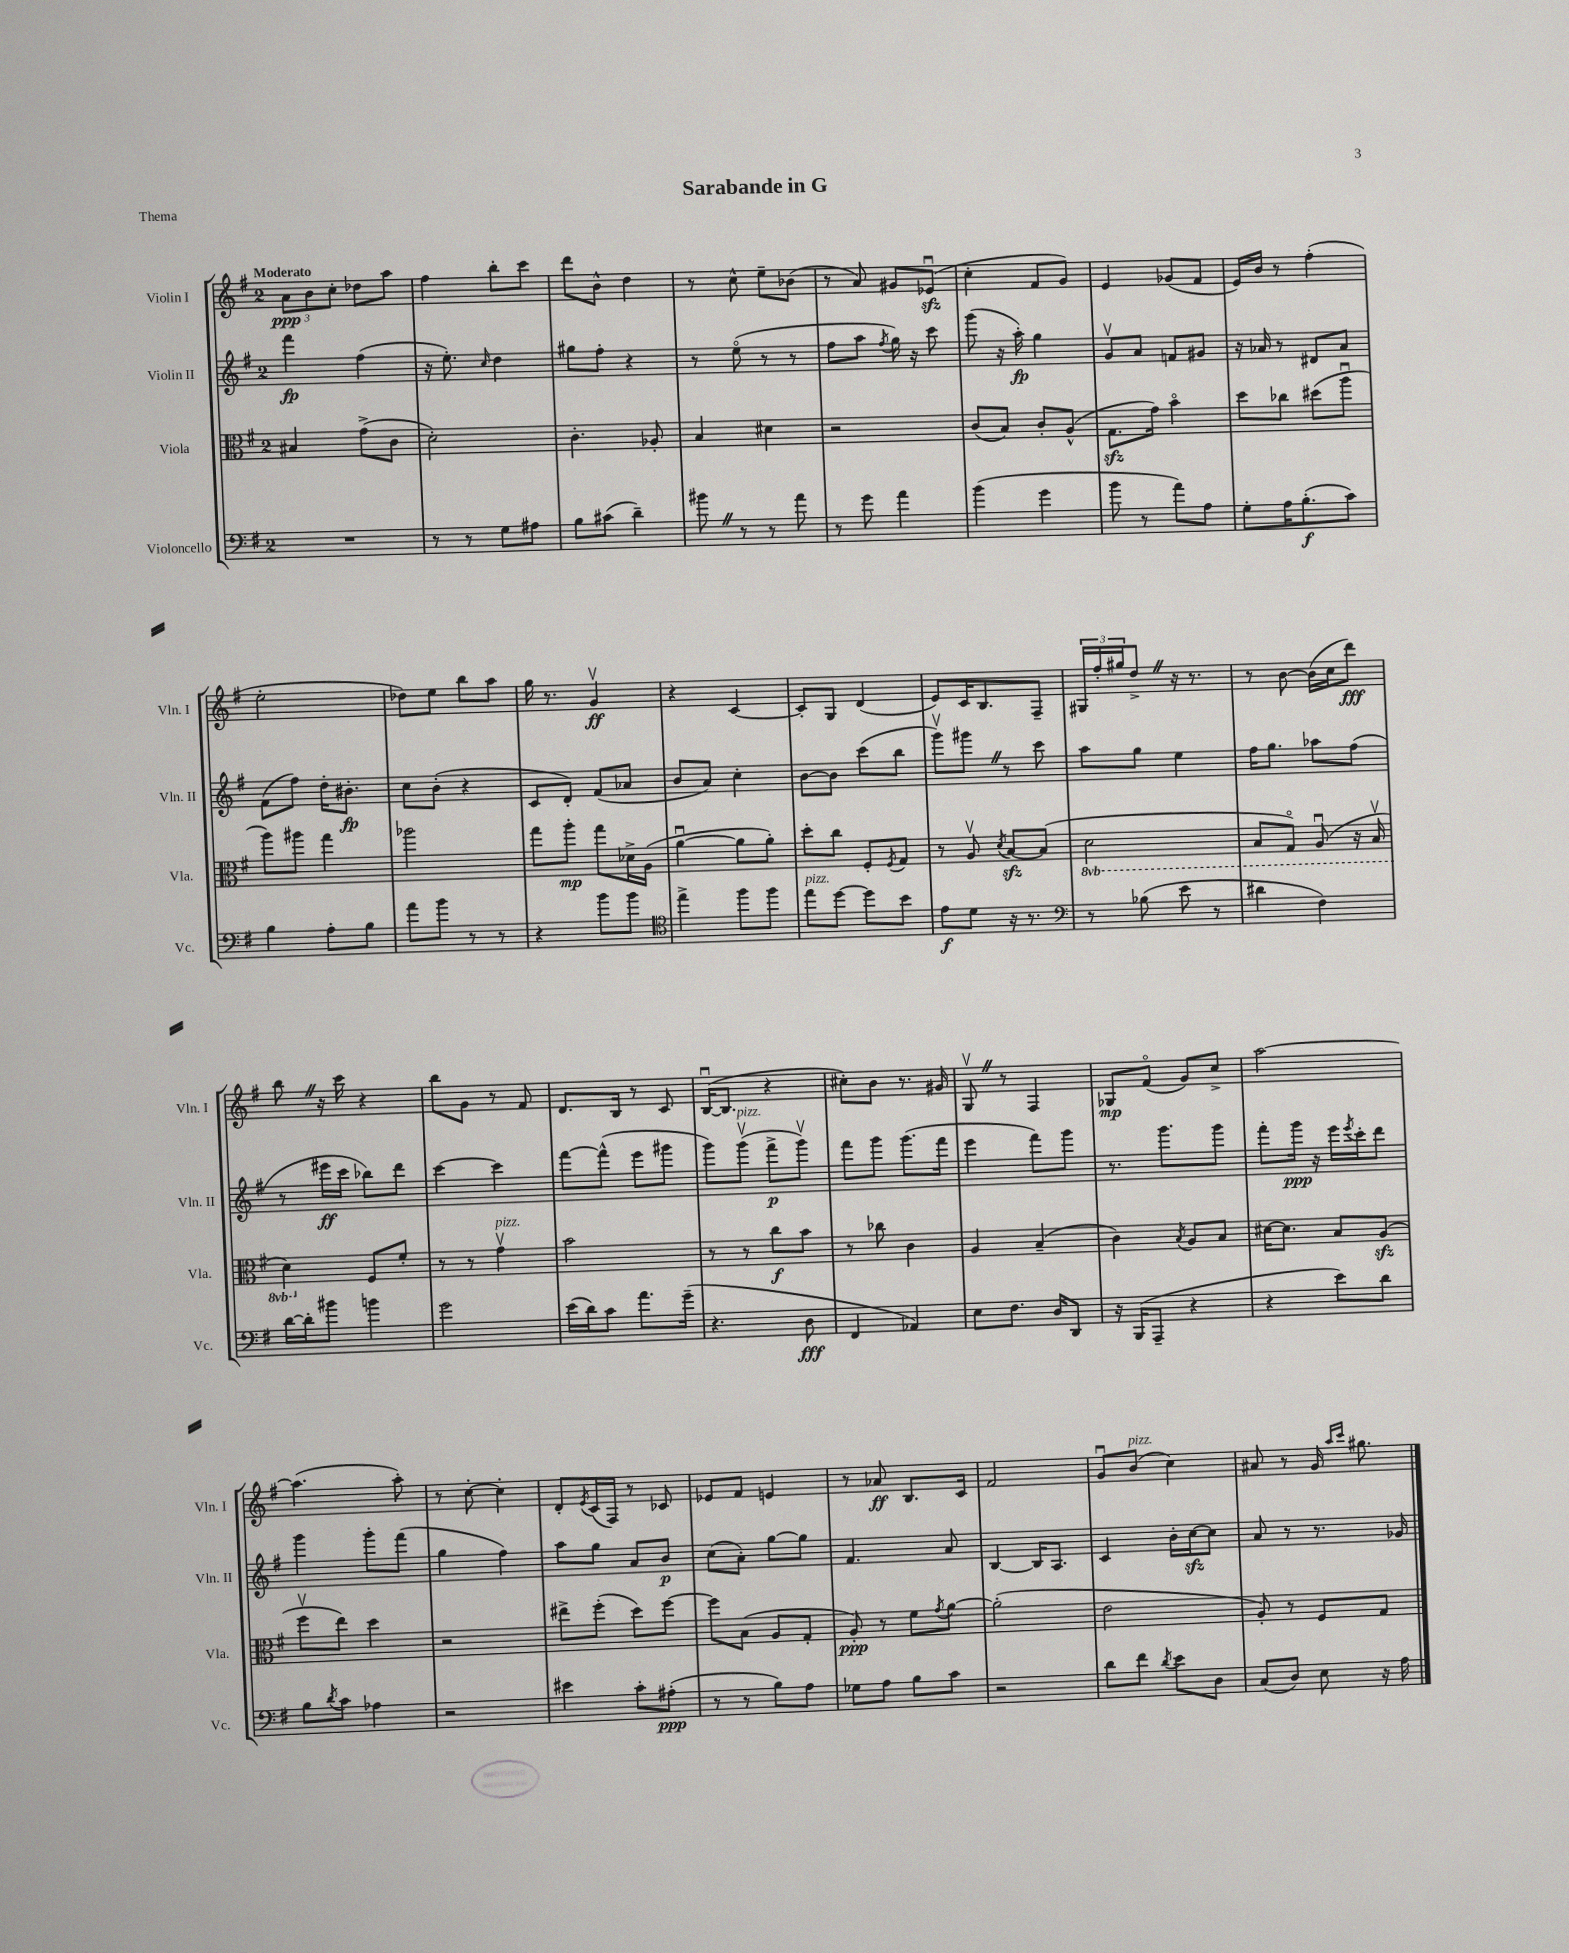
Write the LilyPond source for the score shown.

\header { title = "Sarabande in G" piece = "Thema" }
<<
\new StaffGroup <<
\new Staff = "s0" \with { instrumentName = "Violin I" shortInstrumentName = "Vln. I" } {
    \clef treble \key g \major \once \override Staff.TimeSignature.style = #'single-digit \time 2/4 \tempo "Moderato"
    \tuplet 3/2 { a'8\ppp b'8 c''8-. } des''8 a''8 |
    fis''4 b''8-. c'''8 |
    d'''8 b'8-^ d''4 |
    r8 c''8-^ e''8-- bes'8( |
    r8 a'8) gis'8 ees'8\downbow\sfz( |
    c''4-. fis'8 g'8) |
    e'4 ges'8( fis'8 |
    e'16) b'16 r8 fis''4-.( |
    e''2-. |
    des''8) e''8 b''8 a''8 |
    g''16 r8. g'4\upbow\ff |
    r4 c'4~ |
    c'8-. g8 d'4( |
    e'8) c'16 b8. fis8-- |
    \tuplet 3/2 { gis16 fis''16-. gis''16 } d''8-> \once \override BreathingSign.text = \markup { \musicglyph "scripts.caesura.straight" } \breathe r16 r8. |
    r8 b'8~ b'16( c''16 d'''8\fff) |
    b''8 \once \override BreathingSign.text = \markup { \musicglyph "scripts.caesura.straight" } \breathe r16 c'''16 r4 |
    b''8 g'8 r8 fis'8 |
    d'8. b16 r8 c'8 |
    b16~\downbow( b8. r4 |
    cis''8-.) b'8 r8. gis'16 |
    g8\upbow \once \override BreathingSign.text = \markup { \musicglyph "scripts.caesura.straight" } \breathe r8 fis4 |
    ges8\mp fis'8\flageolet( g'8) c''8-> |
    a''2~ |
    a''4.( a''8-.) |
    r8 c''8~-. c''4-. |
    d'8-. \acciaccatura { e'8 } c'16( fis16) r8 ces'8 |
    ees'8 fis'8 e'4 |
    r8 aes'8\ff b8. c'16 |
    fis'2 |
    g'8\downbow b'8^\markup { \italic "pizz." }( c''4) |
    ais'8 r8 g'16 \grace { a''16 c'''16 } gis''8. \bar "|." |
}
\new Staff = "s1" \with { instrumentName = "Violin II" shortInstrumentName = "Vln. II" } {
    \clef treble \key g \major \once \override Staff.TimeSignature.style = #'single-digit \time 2/4
    fis'''4\fp fis''4( |
    r16 e''8.-.) \grace { c''16 } d''4 |
    gis''8 fis''8-. r4 |
    r8 e''8\flageolet( r8 r8 |
    fis''8 a''8 \acciaccatura { fis''8 } g''16) r16 c'''8 |
    g'''8( r16 a''16-.\fp) g''4 |
    g'8\upbow a'8 f'8 gis'8 |
    r16 aes'16 r8 dis'8 aes'8 |
    fis'8( fis''8) d''16-. bis'8.-.\fp |
    c''8 b'8-.( r4 |
    c'8 d'8-.) fis'8( aes'8 |
    b'8 a'8) c''4-. |
    b'8~ b'8 c'''8( b''8 |
    g'''8\upbow) gis'''8 \once \override BreathingSign.text = \markup { \musicglyph "scripts.caesura.straight" } \breathe r8 c'''8 |
    a''8 g''8 e''4 |
    fis''16 g''8. aes''8 fis''8( |
    r8 eis'''16\ff c'''16 bes''8) d'''8 |
    c'''4~ c'''4 |
    fis'''8~ fis'''8-^( e'''8 gis'''8 |
    g'''8) g'''8\upbow^\markup { \italic "pizz." }( fis'''8->\p g'''8\upbow) |
    fis'''8 g'''8 g'''8.( fis'''16 |
    e'''4 fis'''8) g'''8 |
    r8. g'''8. g'''8 |
    fis'''8-. g'''16\ppp r16 e'''16 \acciaccatura { e'''8 } c'''16-. d'''8 |
    g'''4 g'''8-. fis'''8( |
    g''4 fis''4) |
    a''8 g''8 a'8 b'8\p |
    c''8( a'8-.) g''8~ g''8 |
    fis'4. a'8 |
    b4~ b16 a8. |
    c'4 b'16-. c''16~\sfz c''8 |
    a'8 r8 r8. ges'16 \bar "|." |
}
\new Staff = "s2" \with { instrumentName = "Viola" shortInstrumentName = "Vla." } {
    \clef alto \key g \major \once \override Staff.TimeSignature.style = #'single-digit \time 2/4 \set Staff.ottavationMarkups = #ottavation-simple-ordinals
    bis4 g'8->( c'8 |
    d'2-.) |
    c'4.-. aes8-. |
    b4 dis'4 |
    r2 |
    c'8( b8) c'8-. a8-^( |
    g8.\sfz g'16) b'4\flageolet |
    d''8 ces''8 dis''8( a''8\downbow |
    a''8) ais''8 g''4 |
    aes''2 |
    g''8 a''8-.\mp g''8 des'16-> a16( |
    a'4~\downbow a'8 a'8-.) |
    d''8-. c''8 fis8-. \acciaccatura { fis8 } g8 |
    r8 a8\upbow \acciaccatura { d'8 } b8~\sfz b8( |
    \ottava #-1 d2 |
    b,8 g,8\flageolet) a,8\downbow( r16 b,16\upbow |
    d4) \ottava #0 fis8 fis'8-. |
    r8 r8 g'4\upbow^\markup { \italic "pizz." } |
    b'2 |
    r8 r8 c''8\f b'8 |
    r8 ces''8 c'4 |
    a4 b4--( |
    c'4) \acciaccatura { b8 } a8 b8 |
    dis'16~ dis'8. b8 a8\sfz( |
    fis''8\upbow e''8) d''4 |
    r2 |
    eis''8-> fis''8-.( d''8) fis''8~ |
    fis''8 b8( a8 g8-. |
    a8-.\ppp) r8 fis'8 \acciaccatura { g'8 } a'8~ |
    a'2-.( |
    e'2 |
    a8-.) r8 fis8 g8 \bar "|." |
}
\new Staff = "s3" \with { instrumentName = "Violoncello" shortInstrumentName = "Vc." } {
    \clef bass \key g \major \once \override Staff.TimeSignature.style = #'single-digit \time 2/4
    R2 |
    r8 r8 g8 ais8 |
    b8 cis'8( d'4--) |
    bis'8 \once \override BreathingSign.text = \markup { \musicglyph "scripts.caesura.straight" } \breathe r8 r8 a'8 |
    r8 g'8 a'4 |
    b'4( g'4 |
    b'8 r8 a'8) a8 |
    g8-. a16 b8.-.\f( c'8) |
    b4 a8-. b8 |
    a'8 b'8 r8 r8 |
    r4 b'8 b'8 |
    \clef tenor e''4-> fis''8 fis''8 |
    e''8^\markup { \italic "pizz." } d''8~ d''8 b'8 |
    e'8\f d'8 r16 r8. |
    \clef bass r8 bes8( e'8 r8 |
    dis'4 fis4) |
    d'16~ d'16-. bis'8 b'4 |
    g'2 |
    e'16( d'16) c'8 a'8. g'16--( |
    r4. d8\fff |
    fis,4 aes,4) |
    e8 fis8. d16 d,8 |
    r16 b,,16( a,,8-- r4 |
    r4 e'8) d'8 |
    b8 \acciaccatura { d'8 } c'8 aes4 |
    r2 |
    eis'4 c'8-. ais8-.\ppp( |
    r8 r8 b8) a8 |
    ges8 a8 b8 c'8 |
    r2 |
    d'8 fis'8 \acciaccatura { d'8 } e'8 d8 |
    c8( d8) e8 r16 a16 \bar "|." |
}
>>
>>
\layout { \context { \Score \remove "Bar_number_engraver" } }
